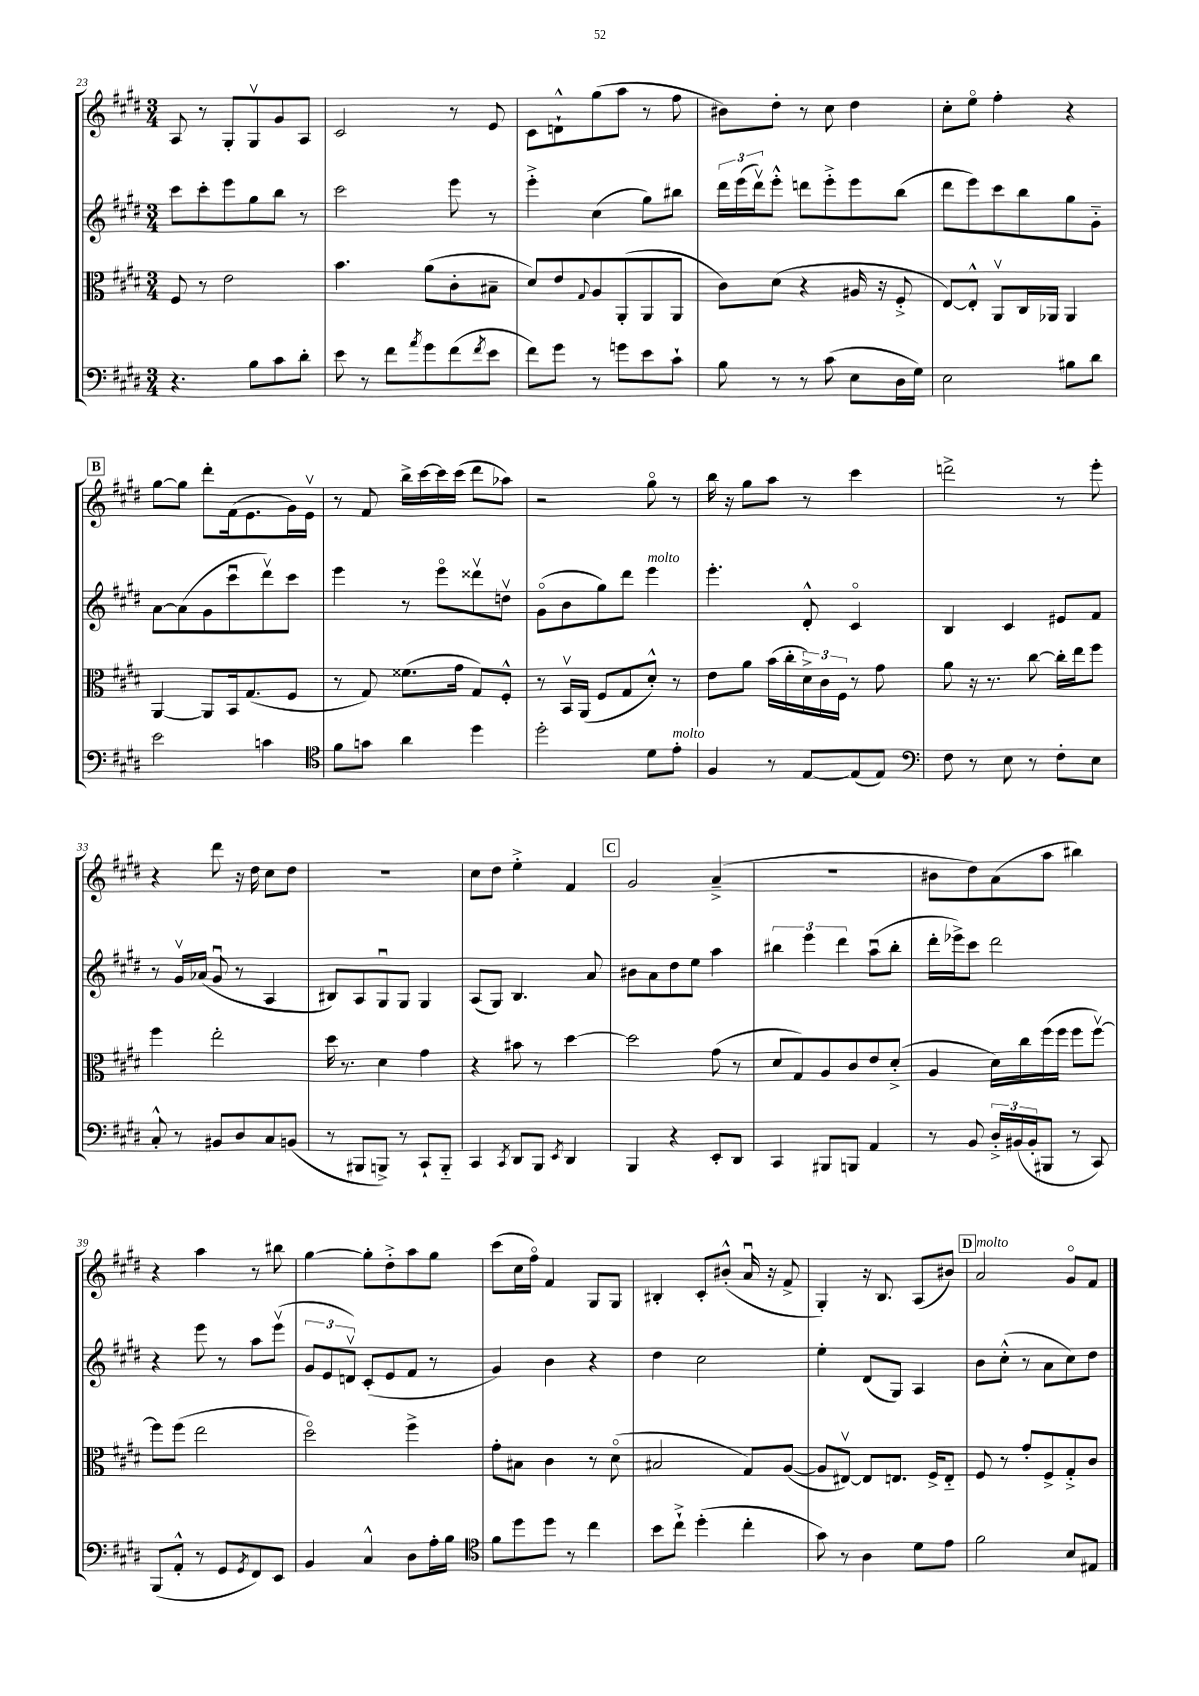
<<
\new StaffGroup <<
\new Staff = "s0" {
    \clef treble \key e \major \numericTimeSignature \time 3/4
    a8 r8 gis8-. gis8\upbow gis'8 a8 |
    cis'2 r8 e'8 |
    cis'8 d'8-!-^ gis''8( a''8 r8 fis''8 |
    bis'8) dis''8-. r8 cis''8 dis''4 |
    cis''8-. e''8\flageolet fis''4-. r4 |
    \mark \markup { \box "B" } gis''8~ gis''8 dis'''8-. fis'16( e'8. gis'16) e'16\upbow |
    r8 fis'8 b''16-> cis'''16~ cis'''16 cis'''16( dis'''8 aes''8) |
    r2 gis''8\flageolet r8 |
    b''16 r16 gis''8 a''8 r8 cis'''4 |
    d'''2-> r8 e'''8-. |
    r4 dis'''8 r16 dis''16 cis''8 dis''8 |
    R2. |
    cis''8 dis''8 e''4-.-> fis'4 |
    \mark \markup { \box "C" } gis'2 a'4--->( |
    R2. |
    bis'8 dis''8) a'8( a''8 bis''4) |
    r4 a''4 r8 bis''8 |
    gis''4~ gis''8-. dis''8-.-> a''8 gis''8 |
    cis'''8( cis''16 fis''16\flageolet) fis'4 gis8 gis8 |
    bis4-. cis'8-. bis'8-.-^( a'16\downbow r16 fis'8-> |
    gis4-.) r16 b8. a8( bis'8) |
    \mark \markup { \box "D" } a'2^\markup { \italic "molto" } gis'8\flageolet fis'8 \bar "|." |
}
\new Staff = "s1" {
    \clef treble \key e \major \numericTimeSignature \time 3/4
    cis'''8 cis'''8-. e'''8 gis''8 b''8 r8 |
    cis'''2 e'''8 r8 |
    e'''4-.-> cis''4( gis''8) bis''8 |
    \tuplet 3/2 { dis'''16 e'''16( dis'''16\upbow) } e'''8-.-^ d'''8 e'''8-.-> e'''8 b''8( |
    dis'''8 e'''8) cis'''8 b''8 gis''8 gis'8-_ |
    \mark \markup { \box "B" } a'8~ a'8( gis'8 cis'''8\downbow dis'''8\upbow) cis'''8 |
    e'''4 r8 e'''8\flageolet disis'''8\upbow d''8\upbow |
    gis'8\flageolet( b'8 gis''8) dis'''8 e'''4^\markup { \italic "molto" } |
    e'''4.-. dis'8-.-^ cis'4\flageolet |
    b4 cis'4 eis'8 fis'8 |
    r8 gis'16\upbow aes'16( gis'8\downbow r8 a4 |
    bis8) a8 gis8\downbow gis8 gis4 |
    a8( gis8) b4. a'8 |
    \mark \markup { \box "C" } bis'8 a'8 dis''8 e''8 a''4 |
    \tuplet 3/2 { bis''4 e'''4 dis'''4 } a''8\downbow( bis''8-. |
    dis'''16-. ees'''16->) cis'''8 dis'''2 |
    r4 e'''8 r8 a''8 e'''8\upbow( |
    \tuplet 3/2 { gis'8 e'8 d'8\upbow) } cis'8-.( e'8 fis'8 r8 |
    gis'4) b'4 r4 |
    dis''4 cis''2 |
    e''4-. dis'8( gis8) a4 |
    \mark \markup { \box "D" } b'8 cis''8-.-^( r8 a'8 cis''8) dis''8 \bar "|." |
}
\new Staff = "s2" {
    \clef alto \key e \major \numericTimeSignature \time 3/4
    fis8 r8 e'2 |
    b'4. a'8( cis'8-. bis8-- |
    dis'8) e'8 \appoggiatura { gis8 } a8 a,8-.( a,8 a,8 |
    cis'8) dis'8( r4 ais16 r16 fis8-.-> |
    e8~) e8-.-^ a,8\upbow cis16 aes,16 aes,4 |
    \mark \markup { \box "B" } a,4~ a,8 b,16 gis8.( fis8 |
    r8 gis8) fisis'8.( gis'16 gis8) fis8-.-^ |
    r8 b,16\upbow a,16( fis8 gis8 dis'8-.-^) r8 |
    e'8 a'8 b'16( cis''16-. \tuplet 3/2 { dis'16->) cis'16 fis16 } r8 gis'8 |
    a'8 r16 r8. cis''8~ cis''16-. e''16 fis''8 |
    fis''4 e''2-. |
    dis''16 r8. dis'4 gis'4 |
    r4 bis'8 r8 dis''4~ |
    \mark \markup { \box "C" } dis''2 gis'8( r8 |
    dis'8 gis8) a8 cis'8 e'8 dis'8-.->( |
    a4 dis'16) cis''16 fis''16( fis''16 fis''8 fis''8~\upbow) |
    fis''8 fis''8( e''2 |
    dis''2\flageolet) fis''4-> |
    gis'8-. bis8 cis'4 r8 dis'8\flageolet( |
    bis2 gis8) a8~( |
    a8 eis8~\upbow) eis8 e8. fis16-> e8-_ |
    \mark \markup { \box "D" } fis8 r8 gis'8-. fis8-> gis8-.-> cis'8 \bar "|." |
}
\new Staff = "s3" {
    \clef bass \key e \major \numericTimeSignature \time 3/4
    r4. b8 cis'8 dis'8-. |
    e'8 r8 fis'8 \acciaccatura { a'8 } gis'8 fis'8( \acciaccatura { fis'8 } e'8 |
    fis'8) gis'8 r8 g'8 e'8 cis'8-! |
    b8 r8 r8 cis'8( e8 dis16 gis16) |
    e2 bis8 dis'8 |
    \mark \markup { \box "B" } e'2 c'4 |
    \clef tenor fis'8 g'8 a'4 dis''4 |
    dis''2-. dis'8 e'8-.^\markup { \italic "molto" } |
    fis4 r8 e8~ e8( e8) |
    \clef bass fis8 r8 e8 r8 fis8-. e8 |
    cis8-.-^ r8 bis,8 dis8 cis8 b,8( |
    r8 bis,,8 b,,8->) r8 cis,8-! b,,8-_ |
    cis,4 \acciaccatura { cis,8 } dis,8 b,,8 \acciaccatura { e,8 } dis,4 |
    \mark \markup { \box "C" } b,,4 r4 e,8-. dis,8 |
    cis,4 bis,,8 b,,8 a,4 |
    r8 b,8 \tuplet 3/2 { dis16-.-> bis,16( bis,16-. } bis,,8 r8 cis,8) |
    b,,8( a,8-.-^ r8 gis,8 \acciaccatura { gis,8 } fis,8) e,8 |
    b,4 cis4-^ dis8 a16-. b16 |
    \clef tenor fis'8 dis''8 dis''8 r8 cis''4 |
    b'8 cis''8-!-> dis''4-.( cis''4-. |
    gis'8) r8 a4 dis'8 e'8 |
    \mark \markup { \box "D" } fis'2 b8 eis8 \bar "|." |
}
>>
>>
\layout { \context { \Score currentBarNumber = #23 } }
